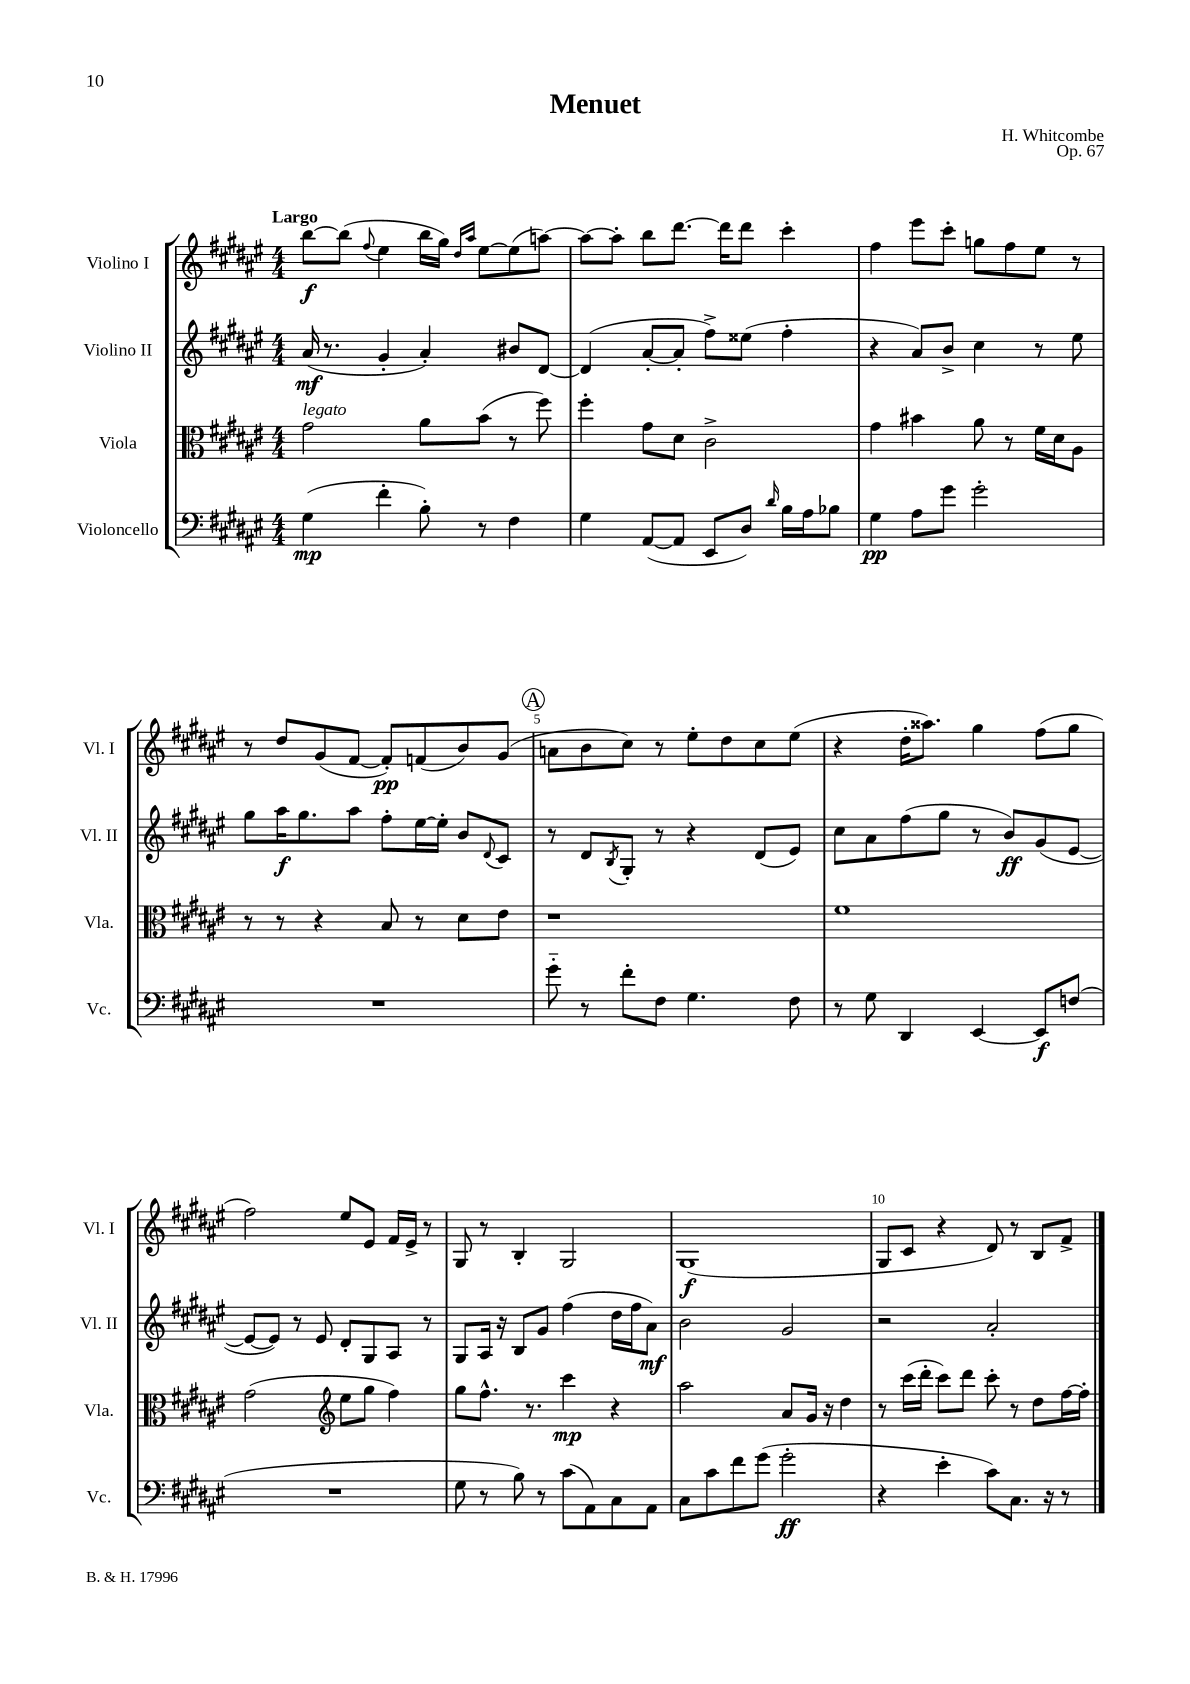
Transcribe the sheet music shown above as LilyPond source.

\header { title = "Menuet" composer = "H. Whitcombe" opus = "Op. 67" }
<<
\new StaffGroup <<
\new Staff = "s0" \with { instrumentName = "Violino I" shortInstrumentName = "Vl. I" } {
    \clef treble \key fis \major \numericTimeSignature \time 4/4 \tempo "Largo"
    b''8~\f b''8( \appoggiatura { fis''8 } eis''4 b''16 gis''16) \grace { dis''16 ais''16 } eis''8~ eis''8( a''8~) |
    a''8~ a''8-. b''8 dis'''8.~ dis'''16 dis'''8 cis'''4-. |
    fis''4 eis'''8 cis'''8-. g''8 fis''8 eis''8 r8 |
    r8 dis''8 gis'8( fis'8~ fis'8-.\pp) f'8( b'8) gis'8( |
    \mark \markup { \circle "A" } a'8 b'8 cis''8) r8 eis''8-. dis''8 cis''8 eis''8( |
    r4 dis''16-. aisis''8.) gis''4 fis''8( gis''8 |
    fis''2) eis''8 eis'8 fis'16 eis'16-> r8 |
    gis8 r8 b4-. gis2 |
    gis1\f( |
    gis8 cis'8 r4 dis'8) r8 b8 fis'8-> \bar "|." |
}
\new Staff = "s1" \with { instrumentName = "Violino II" shortInstrumentName = "Vl. II" } {
    \clef treble \key fis \major \numericTimeSignature \time 4/4
    ais'16\mf( r8. gis'4-. ais'4-.) bis'8 dis'8~ |
    dis'4( ais'8~-. ais'8-. fis''8->) eisis''8( fis''4-. |
    r4 ais'8) b'8-> cis''4 r8 eis''8 |
    gis''8 ais''16\f gis''8. ais''8 fis''8-. eis''16~ eis''16-. b'8 \appoggiatura { dis'8 } cis'8 |
    \mark \markup { \circle "A" } r8 dis'8 \acciaccatura { b8 } gis8-. r8 r4 dis'8( eis'8) |
    cis''8 ais'8 fis''8( gis''8 r8 b'8\ff) gis'8( eis'8~ |
    eis'8~ eis'8) r8 eis'8 dis'8-. gis8 ais8 r8 |
    gis8 ais16 r16 b8 gis'8 fis''4( dis''16 fis''16 ais'8\mf) |
    b'2 gis'2 |
    r2 ais'2-. \bar "|." |
}
\new Staff = "s2" \with { instrumentName = "Viola" shortInstrumentName = "Vla." } {
    \clef alto \key fis \major \numericTimeSignature \time 4/4
    gis'2^\markup { \italic "legato" } ais'8 b'8( r8 fis''8) |
    fis''4-. gis'8 dis'8 cis'2-> |
    gis'4 bis'4 ais'8 r8 fis'16 dis'16 ais8 |
    r8 r8 r4 b8 r8 dis'8 eis'8 |
    \mark \markup { \circle "A" } r1 |
    fis'1 |
    gis'2( \clef treble eis''8 gis''8 fis''4) |
    gis''8 fis''8.-^ r8. cis'''4\mp r4 |
    ais''2 ais'8 gis'16 r16 dis''4 |
    r8 cis'''16( dis'''16-. cis'''8) dis'''8 cis'''8-. r8 dis''8 fis''16~ fis''16-. \bar "|." |
}
\new Staff = "s3" \with { instrumentName = "Violoncello" shortInstrumentName = "Vc." } {
    \clef bass \key fis \major \numericTimeSignature \time 4/4
    gis4\mp( fis'4-. b8-.) r8 fis4 |
    gis4 ais,8~( ais,8 eis,8 dis8) \grace { dis'16 } b16 ais16 bes8 |
    gis4\pp ais8 gis'8 gis'2-. |
    R1 |
    \mark \markup { \circle "A" } gis'8-_ r8 fis'8-. fis8 gis4. fis8 |
    r8 gis8 dis,4 eis,4~ eis,8\f f8( |
    R1 |
    gis8 r8 b8) r8 cis'8( ais,8) cis8 ais,8 |
    cis8 cis'8 fis'8 gis'8( gis'2-.\ff |
    r4 eis'4-. cis'8) cis8. r16 r8 \bar "|." |
}
>>
>>
\layout { \context { \Score \override BarNumber.break-visibility = ##(#f #t #t) barNumberVisibility = #(every-nth-bar-number-visible 5) } }
